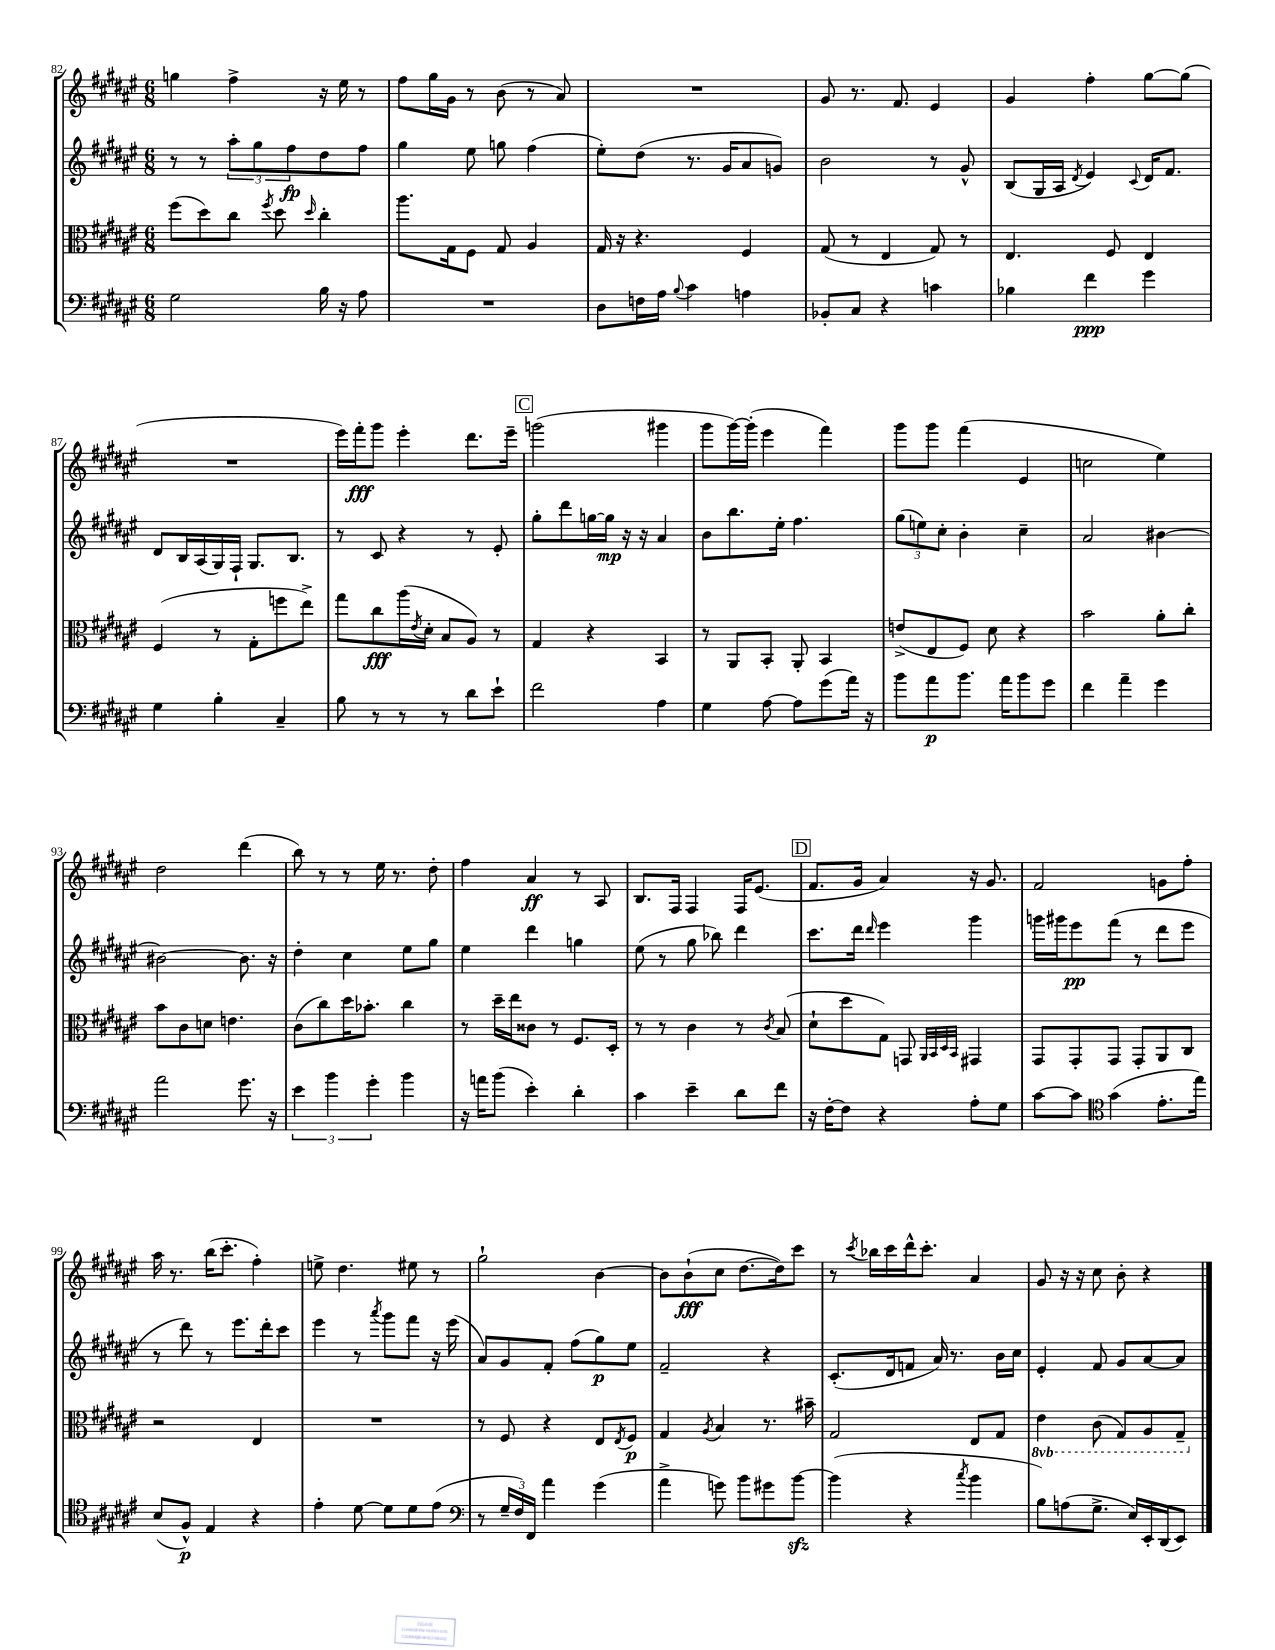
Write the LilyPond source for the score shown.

<<
\new StaffGroup <<
\new Staff = "s0" {
    \clef treble \key fis \major \numericTimeSignature \time 6/8
    g''4 fis''4-> r16 eis''16 r8 |
    fis''8 gis''16 gis'16 r8 b'8( r8 ais'8) |
    R2. |
    gis'8 r8. fis'8. eis'4 |
    gis'4 fis''4-. gis''8~ gis''8( |
    R2. |
    eis'''16) fis'''16-.\fff gis'''8 eis'''4-. dis'''8. eis'''16-- |
    \mark \markup { \box "C" } g'''2( gis'''4 |
    gis'''8 gis'''16~) gis'''16-.( eis'''4 fis'''4) |
    gis'''8 gis'''8 fis'''4( eis'4 |
    c''2 eis''4) |
    dis''2 dis'''4( |
    b''8) r8 r8 eis''16 r8. dis''8-. |
    fis''4 ais'4\ff r8 ais8 |
    b8. fis16 fis4 fis16 eis'8.( |
    \mark \markup { \box "D" } fis'8. gis'16 ais'4) r16 gis'8. |
    fis'2 g'8 fis''8-. |
    ais''16 r8. b''16( cis'''8.-. fis''4-.) |
    e''8-> dis''4. eis''8 r8 |
    gis''2-! b'4~ |
    b'8 b'8-!\fff( cis''8 dis''8.~ dis''16) cis'''8 |
    r8 \acciaccatura { cis'''8 } bes''16 cis'''16 dis'''16-^ cis'''8.-. ais'4 |
    gis'8 r16 r16 cis''8 b'8-. r4 \bar "|." |
}
\new Staff = "s1" {
    \clef treble \key fis \major \numericTimeSignature \time 6/8
    r8 r8 \tuplet 3/2 { ais''8-. gis''8 fis''8\fp } dis''8 fis''8 |
    gis''4 eis''8 g''8 fis''4( |
    eis''8-.) dis''8( r8. gis'16 ais'8 g'8) |
    b'2 r8 gis'8-^ |
    b8( gis16 ais16 \acciaccatura { dis'8 } eis'4) \appoggiatura { cis'8 } dis'16 fis'8. |
    dis'8 b16 ais16( gis16) fis16-! gis8. b8. |
    r8 cis'8 r4 r8 eis'8-. |
    \mark \markup { \box "C" } gis''8-. dis'''8 g''16~ g''16\mp r16 r16 ais'4 |
    b'8 b''8. eis''16-. fis''4. |
    \tuplet 3/2 { gis''8( e''8) cis''8-. } b'4-. cis''4-- |
    ais'2 bis'4~ |
    bis'2~ bis'8. r16 |
    dis''4-. cis''4 eis''8 gis''8 |
    eis''4 dis'''4 g''4 |
    eis''8( r8 gis''8 bes''8) dis'''4 |
    \mark \markup { \box "D" } cis'''8. dis'''16 \grace { dis'''16 } eis'''4 gis'''4 |
    g'''16 gis'''16 eis'''8\pp fis'''8( r8 dis'''8 eis'''8 |
    r8 dis'''8) r8 eis'''8. dis'''16-. cis'''8 |
    eis'''4 r8 \acciaccatura { ais'''8 } gis'''8 fis'''8 r16 eis'''16( |
    ais'8) gis'8 fis'8-. fis''8( gis''8\p) eis''8 |
    fis'2-- r4 |
    cis'8.-.( dis'16 f'8 ais'16) r8. b'16 cis''16 |
    eis'4-. fis'8 gis'8 ais'8~ ais'8 \bar "|." |
}
\new Staff = "s2" {
    \clef alto \key fis \major \numericTimeSignature \time 6/8 \set Staff.ottavationMarkups = #ottavation-simple-ordinals
    fis''8( dis''8) cis''8 \acciaccatura { fis''8 } dis''8 \grace { dis''16 } cis''4-. |
    ais''8. gis16 fis8 gis8 ais4 |
    gis16 r16 r4. fis4 |
    gis8( r8 eis4 gis8) r8 |
    eis4. fis8 eis4 |
    fis4( r8 gis8-. f''8 eis''8->) |
    gis''8 cis''8\fff ais''16( \acciaccatura { eis'8 } dis'16-. b8 ais8) r8 |
    \mark \markup { \box "C" } gis4 r4 b,4 |
    r8 ais,8 b,8-. ais,8-. b,4 |
    e'8->( eis8 fis8) dis'8 r4 |
    b'2 ais'8-. cis''8-. |
    b'8 cis'8 d'8 e'4. |
    cis'8( cis''8) dis''16 bes'8.-. cis''4 |
    r8 dis''16-- eis''16 cisis'8 r8 fis8. dis16-. |
    r8 r8 cis'4 r8 \acciaccatura { cis'8 } b8( |
    \mark \markup { \box "D" } dis'8-! dis''8 gis8) g,8 \grace { ais,32 b,32 dis32 b,32 } gis,4 |
    gis,8 gis,8-. gis,8 gis,8-. ais,8 cis8 |
    r2 eis4 |
    R2. |
    r8 fis8 r4 eis8 \acciaccatura { eis8 } fis8\p |
    gis4 \acciaccatura { ais8 } b4 r8. bis'16-- |
    gis2 eis8 gis8 |
    \ottava #-1 eis4 cis8( gis,8) ais,8 gis,8-- \ottava #0 \bar "|." |
}
\new Staff = "s3" {
    \clef bass \key fis \major \numericTimeSignature \time 6/8
    gis2 b16 r16 ais8 |
    R2. |
    dis8 f16 ais16 \appoggiatura { b8 } cis'4 a4 |
    bes,8-. cis8 r4 c'4 |
    bes4 fis'4\ppp gis'4 |
    gis4 b4-. cis4-- |
    b8 r8 r8 r8 dis'8 eis'8-! |
    \mark \markup { \box "C" } fis'2 ais4 |
    gis4 ais8~ ais8 gis'8( ais'16) r16 |
    b'8 ais'8\p b'8. ais'16 b'8 gis'8 |
    fis'4 ais'4-- gis'4 |
    ais'2 gis'8. r16 |
    \tuplet 3/2 { eis'4 b'4 gis'4-. } b'4 |
    r16 a'16 b'8( eis'4-.) dis'4-. |
    cis'4 eis'4-- dis'8 fis'8 |
    \mark \markup { \box "D" } r16 fis16~-. fis8 r4 ais8-. gis8 |
    cis'8~ cis'8 \clef tenor gis'4( eis'8.-. eis''16) |
    b8( fis8-^\p) eis4 r4 |
    eis'4-. dis'8~ dis'8 dis'8 eis'8( |
    \clef bass r8 \tuplet 3/2 { gis16-- fis16) fis,16 } ais'4 gis'4( |
    ais'4-> g'8) b'8 gis'8 b'8~\sfz |
    b'4( r4 \acciaccatura { cis''8 } b'4 |
    b8) a8( gis8.-> eis16) eis,16-. dis,16( eis,8) \bar "|." |
}
>>
>>
\layout { \context { \Score currentBarNumber = #82 } }
